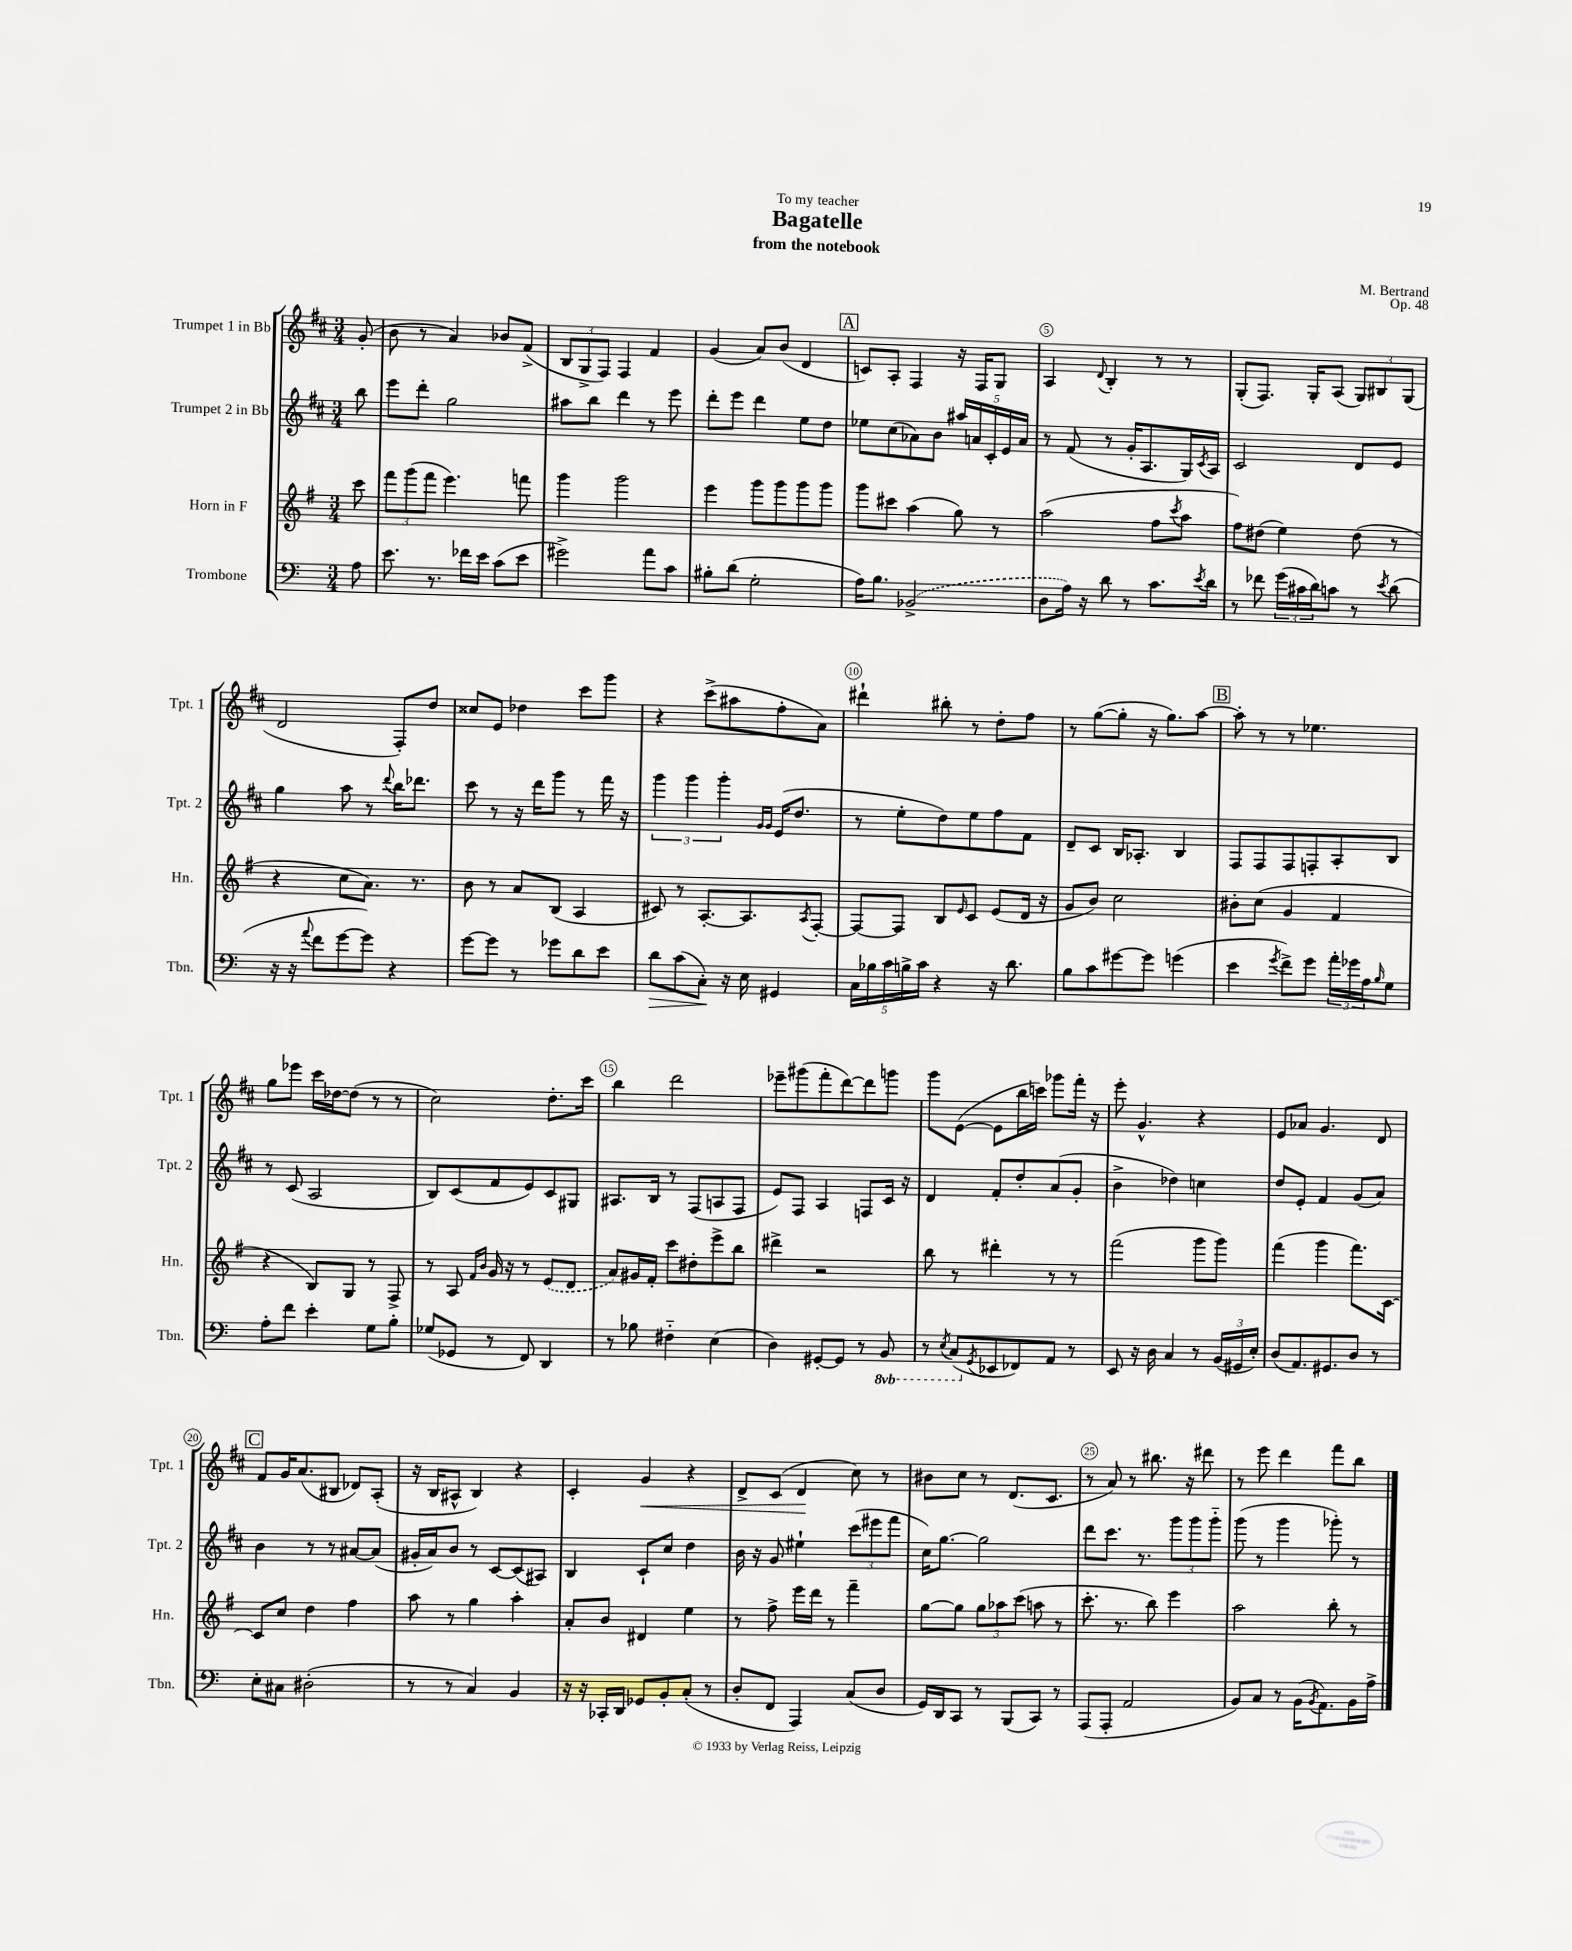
\header { title = "Bagatelle" composer = "M. Bertrand" subtitle = "from the notebook" dedication = "To my teacher" opus = "Op. 48" }
<<
\new StaffGroup <<
\new Staff = "s0" \with { instrumentName = "Trumpet 1 in Bb" shortInstrumentName = "Tpt. 1" } {
    \clef treble \key d \major \numericTimeSignature \time 3/4 \partial 8
    g'8-.( |
    b'8 r8 a'4) bes'8 fis'8->( |
    \tuplet 3/2 { b8 g8-> fis8) } fis4 fis'4 |
    g'4( a'8) b'8( d'4 |
    \mark \markup { \box "A" } c'8) a8-. fis4 r16 fis16 g8 |
    a4 \appoggiatura { d'8 } b4-. r8 r8 |
    g8-.( fis8.) g16-. a8( \tuplet 3/2 { g8) bis8 g8( } |
    d'2 fis8-.) d''8 |
    cisis''8 e'8 des''4 cis'''8 g'''8 |
    r4 cis'''8->( ais''8 fis''8-. a'8) |
    dis'''4-! bis''8-. r8 d''8-. fis''8 |
    r8 g''8~( g''8-. r16 g''8.) a''8~ |
    \mark \markup { \box "B" } a''8-. r8 r8 ees''4. |
    g''8 ees'''8 cis'''16 des''16~ des''8( r8 r8 |
    cis''2) d''8.-. cis'''16 |
    b''4 d'''2 |
    ees'''8-- gis'''8( fis'''8-. d'''8~) d'''8 g'''8 |
    g'''8 e'8~( e'8 b''16 c'''16) ges'''8 fis'''16-. r16 |
    e'''8-. g'4.-^ r4 |
    e'8 aes'8 g'4. d'8 |
    \mark \markup { \box "C" } fis'8 g'16 a'8.( bis8 des'8) a8-.( |
    r16 b16 ais8-^ b4) r4 |
    cis'4-. g'4\< r4 |
    d'8-> cis'8( d'4\! cis''8) r8 |
    bis'8 cis''8 r8 d'8.( cis'8. |
    r8 a'8) r8 bis''8. r16 dis'''8 |
    r8 e'''8 d'''4 fis'''8 b''8 \bar "|." |
}
\new Staff = "s1" \with { instrumentName = "Trumpet 2 in Bb" shortInstrumentName = "Tpt. 2" } {
    \clef treble \key d \major \numericTimeSignature \time 3/4 \partial 8
    b''8 |
    e'''8 d'''8-. g''2 |
    ais''8 b''8 d'''4 r8 e'''8 |
    d'''8-. e'''8 d'''4 e''8 d''8 |
    \mark \markup { \box "A" } ees''8 cis''8( aes'8) b'8 \tuplet 5/4 { ais''16 a'16 cis'16-. e'16 a'16 } |
    r8 fis'8( r8 g'16-. a8. g16) \acciaccatura { cis'8 } a16 |
    cis'2 d'8 e'8 |
    g''4 a''8 r8 \appoggiatura { d'''8 } b''16 des'''8. |
    cis'''8 r8 r16 d'''16 g'''8 r8 fis'''16 r16 |
    \tuplet 3/2 { g'''4 g'''4 g'''4-. } \grace { g'16 g'16 } e'16( d''8. |
    r8 e''8-. d''8) e''8 fis''8 fis'8 |
    d'8-- cis'8 b16 aes8.-. b4 |
    \mark \markup { \box "B" } fis8 fis8 fis8 f8-. a8-. b8 |
    r8 cis'8( a2 |
    b8) cis'8( fis'8 e'8) cis'8 gis8 |
    ais8. b16 r8 fis8( a8 fis8 |
    e'8) fis8 a4 f8 cis'16 r16 |
    d'4 fis'8-. d''8-. a'8( g'8-. |
    b'4-> des''4) c''4 |
    d''8 e'8-. fis'4 g'8( a'8) |
    \mark \markup { \box "C" } b'4 r8 r8 ais'8~ ais'8( |
    gis'16-. a'16) b'8 r8 cis'8~ cis'8( ais8) |
    b4 cis'8-! cis''8 d''4 |
    b'16 r16 g'8 eis''4-! \tuplet 3/2 { cis'''8( eis'''8 fis'''8 } |
    cis''16) g''8.~ g''2 |
    d'''8 cis'''8. r8. \tuplet 3/2 { g'''8 g'''8 g'''8-_ } |
    g'''8( r8 g'''4 ges'''8-.) r8 \bar "|." |
}
\new Staff = "s2" \with { instrumentName = "Horn in F" shortInstrumentName = "Hn." } {
    \clef treble \key g \major \numericTimeSignature \time 3/4 \partial 8
    c'''8 |
    \tuplet 3/2 { fis'''8 g'''8( fis'''8 } e'''4.) f'''8 |
    g'''4 g'''2 |
    e'''4 g'''8 g'''8 g'''8 g'''8 |
    \mark \markup { \box "A" } g'''8 cis'''8 a''4( g''8) r8 |
    a''2( fis''8 \acciaccatura { c'''8 } a''8 |
    fis''8) dis''8( e''4) dis''8( r8 |
    r4 c''8 a'8.) r8. |
    b'8 r8 a'8 b8( a4 |
    cis'8) r8 a8.~-. a8. \acciaccatura { a8 } fis8~-. |
    fis8~ fis8 b8 \grace { e'16 } c'8 e'8( d'16 r16 |
    g'8 b'8) c''2 |
    \mark \markup { \box "B" } bis'8-. c''8( g'4 fis'4 |
    r4 b8) g8 r8 fis8-> |
    r8 a8 \grace { fis'16 b'16 } g'16 r16 r8 \once \slurDashed e'8( d'8 |
    a'8) gis'16 fis'16-. c'''8 dis''8-. e'''8-> b''8 |
    dis'''4-> r2 |
    b''8 r8 dis'''4-. r8 r8 |
    fis'''2( g'''8 g'''8) |
    fis'''4( g'''4 fis'''8.) c'16~ |
    \mark \markup { \box "C" } c'8 c''8 d''4 fis''4 |
    a''8 r8 g''4 a''4-. |
    a'8-. b'8 dis'4 e''4 |
    r8 fis''8-> e'''16 d'''16 r8 fis'''4-- |
    g''8~ g''8 \tuplet 3/2 { g''8 aes''8 c'''8( } a''8 r8 |
    c'''8.-. r8. b''8) e'''4 |
    a''2 b''8-. r8 \bar "|." |
}
\new Staff = "s3" \with { instrumentName = "Trombone" shortInstrumentName = "Tbn." } {
    \clef bass \key c \major \numericTimeSignature \time 3/4 \set Staff.ottavationMarkups = #ottavation-simple-ordinals \partial 8
    a8 |
    e'8. r8. fes'16 e'16 c'8( e'8 |
    gis'2->) a'8 c'8 |
    bis8-. d'8( g2-. |
    \mark \markup { \box "A" } a16) b8. \once \slurDashed bes,2->( |
    d8 a16) r16 d'8 r8 c'8. \acciaccatura { e'8 } d'16 |
    r8 fes'8 \tuplet 3/2 { g'16( cis'16 d'16) } c'8 r8 \acciaccatura { e'8 } d'8( |
    r16 r16 \appoggiatura { a'8 } f'8 g'8~ g'8) r4 |
    g'8~ g'8 r8 ges'8 d'8 e'8 |
    d'8\> c'8( c8-.\!) r16 e16 gis,4 |
    \tuplet 5/4 { c16 bes16 c'16 b16-> c'16 } r4 r16 d'8. |
    b8 c'8 gis'8~ gis'8 g'4( |
    \mark \markup { \box "B" } e'4 \acciaccatura { g'8 } f'8->) g'8 \tuplet 3/2 { a'16-. ges'16 a16 } \grace { b16 } g8 |
    a8-. f'8 e'4-. g8 b8-. |
    ges8( ges,8 r8 f,8) d,4 |
    r8 bes8 fis4-_ e4( |
    d4) gis,8~-. gis,8 r8 \ottava #-1 b,,8 |
    r8 \acciaccatura { e,8 } c,8( \ottava #0 \acciaccatura { g,8 } ees,8 fes,8) a,8 r8 |
    e,8 r16 d16 c4 r8 \tuplet 3/2 { b,16( gis,16 e16-.) } |
    d8( a,8.) gis,8. d8 r8 |
    \mark \markup { \box "C" } e8-. cis8 dis2-.( |
    r8 r8 c4) b,4 |
    r16 r16 ces,16-. d,16 ges,8 b,8-. c8-.( r8 |
    d8-. f,8 a,,4) c8( d8 |
    g,16) d,16 c,8 r8 b,,8( c,8) r8 |
    a,,8( a,,8-. a,2 |
    b,8) c8 r8 b,16( \acciaccatura { b,8 } a,8.) b,16 a16-> \bar "|." |
}
>>
>>
\layout { \context { \Score \override BarNumber.break-visibility = ##(#f #t #t) barNumberVisibility = #(every-nth-bar-number-visible 5) \override BarNumber.stencil = #(make-stencil-circler 0.1 0.3 ly:text-interface::print) } }
